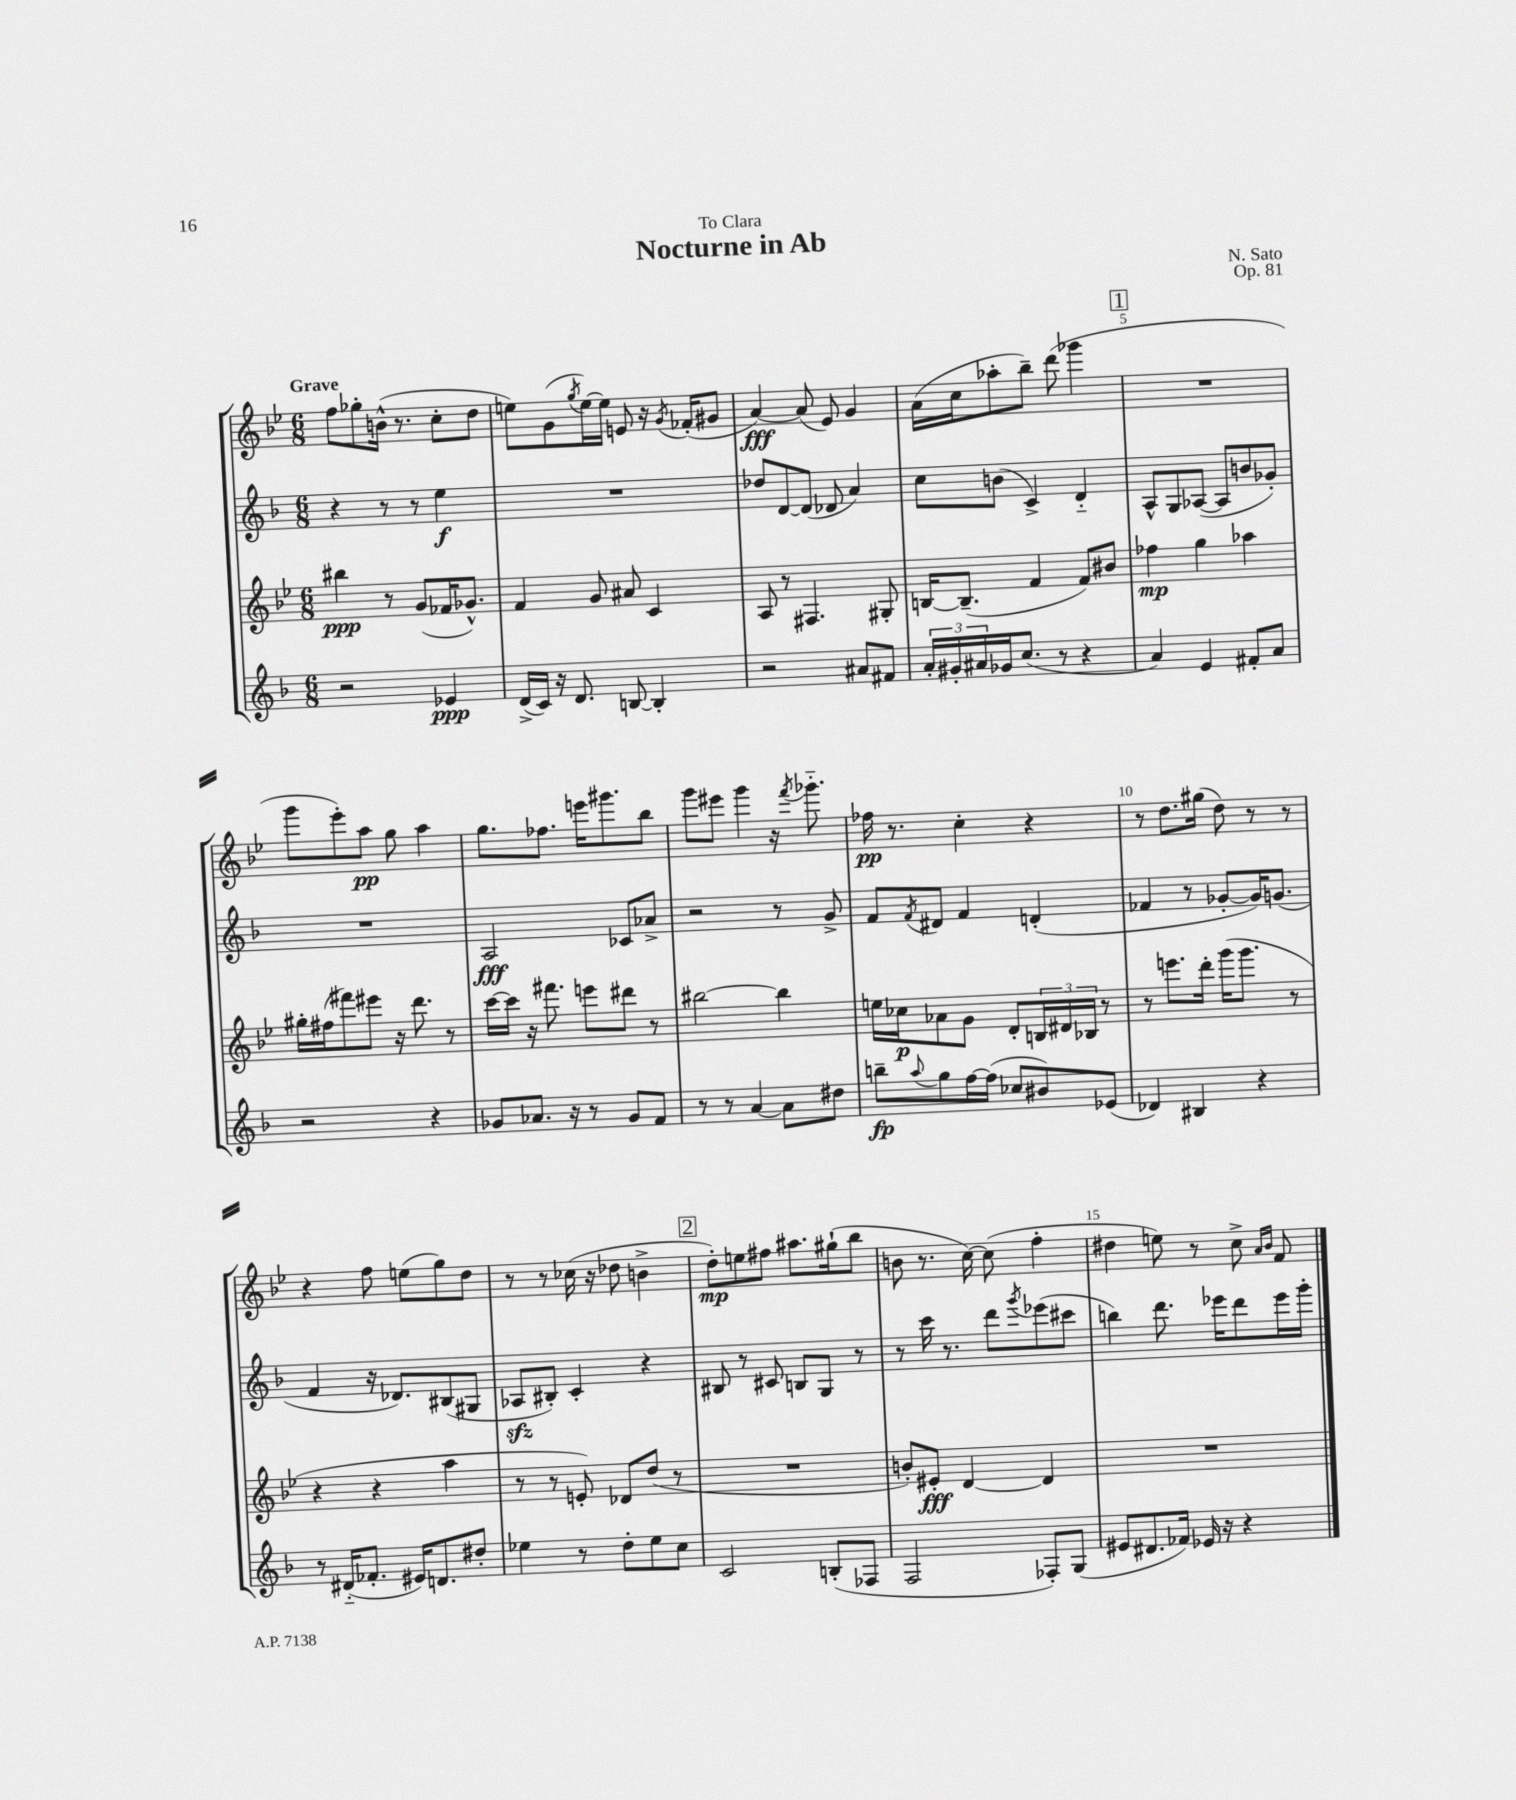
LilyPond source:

\header { title = "Nocturne in Ab" composer = "N. Sato" dedication = "To Clara" opus = "Op. 81" }
<<
\new StaffGroup <<
\new Staff = "s0" {
    \clef treble \key bes \major \numericTimeSignature \time 6/8 \tempo "Grave"
    f''8 ges''8-. b'16-^( r8. c''8-. d''8 |
    e''8) g'8( \acciaccatura { g''8 } e''16~) e''16 e'8 r16 \acciaccatura { g'8 } fes'16-.( gis'8 |
    a'4~\fff) a'8( ees'8) g'4 |
    a'16( c''16 aes''8-. bes''8--) d'''8( ges'''4 |
    \mark \markup { \box "1" } R2. |
    g'''8 ees'''8-.) a''8\pp g''8 a''4 |
    g''8. fes''8. e'''16 gis'''8. bes''8 |
    g'''8 eis'''8 g'''4 r16 \acciaccatura { f'''8 } ges'''8.-_ |
    fes''16\pp r8. c''4-. r4 |
    r8 d''8. gis''16( d''8) r8 r8 |
    r4 f''8 e''8( g''8) d''8 |
    r8 r8 ces''16( r16 des''8 b'4-> |
    \mark \markup { \box "2" } d''8-.\mp) e''8 fis''8 ais''8. gis''16-!( bes''8 |
    b'8 r8. c''16~) c''8( f''4-. |
    dis''4 e''8) r8 c''8-> \grace { a'16 bes'16 } f'8 \bar "|." |
}
\new Staff = "s1" {
    \clef treble \key f \major \numericTimeSignature \time 6/8
    r4 r8 r8 e''4\f |
    R2. |
    des''8 d'8~ d'8( des'8 a'4) |
    c''8 b'8( c'4->) d'4-_ |
    \mark \markup { \box "1" } a8-^ g8 aes8~( aes8 b'8 ges'8-.) |
    R2. |
    a2\fff ces'8 aes'8-> |
    r2 r8 g'8-> |
    f'8 \acciaccatura { f'8 } dis'8 f'4 d'4-.( |
    fes'4 r8 ges'8~-. ges'16) g'8.( |
    f'4 r16 des'8.) bis8( gis8 |
    aes8\sfz bis8-.) c'4-. r4 |
    \mark \markup { \box "2" } bis8 r8 cis'8 b8 g8 r8 |
    r8 c'''16 r8. d'''8 \acciaccatura { g'''8 } ees'''8( cis'''8 |
    b''4) d'''8. ees'''16 d'''8 ees'''16 g'''16-. \bar "|." |
}
\new Staff = "s2" {
    \clef treble \key bes \major \numericTimeSignature \time 6/8
    bis''4\ppp r8 g'8( fes'16 ges'8.-^) |
    f'4 g'8 ais'8 c'4 |
    a8 r8 fis4. gis8-. |
    b16~ b8.--( f'4 f'8) bis'8 |
    \mark \markup { \box "1" } fes''4\mp g''4 aes''4 |
    gis''16-. fis''16( fis'''8) eis'''8 r16 d'''8. r8 |
    c'''16~ c'''16 r16 fis'''8. e'''8 dis'''8 r8 |
    bis''2~ bis''4 |
    e''16 ces''16\p aes'8 g'8 d'8-. \tuplet 3/2 { b16 dis'16 bes16 } r8 |
    r8 e'''8. d'''16-. g'''16( g'''8. r8 |
    r4 r4 a''4 |
    r8 r8 e'8-.) des'8 d''8( r8 |
    \mark \markup { \box "2" } R2. |
    b'8-.) eis'8-.\fff d'4~ d'4 |
    R2. \bar "|." |
}
\new Staff = "s3" {
    \clef treble \key f \major \numericTimeSignature \time 6/8
    r2 ees'4\ppp |
    d'16->( c'16) r16 d'8. b8~ b4-. |
    r2 ais'8 fis'8 |
    \tuplet 3/2 { a'16-. gis'16-. ais'16 } ges'16 c''8.( r8 r4 |
    \mark \markup { \box "1" } a'4) e'4 fis'8-. a'8 |
    r2 r4 |
    ges'8 aes'8. r16 r8 ges'8 f'8 |
    r8 r8 a'4~ a'8 dis''8 |
    b''8--\fp \appoggiatura { a''8 } g''8 f''16~ f''16( ces''8 bis'8) ees'8( |
    des'4) bis4 r4 |
    r8 dis'16-_( fes'8.-. eis'16) d'8. dis''8-. |
    ees''4 r8 d''8-. ees''8 c''8 |
    \mark \markup { \box "2" } c'2 b8-.( fes8 |
    f2 fes8-.) g8( |
    eis'8 dis'8. fes'16) ees'16 r16 r4 \bar "|." |
}
>>
>>
\layout { \context { \Score \override BarNumber.break-visibility = ##(#f #t #t) barNumberVisibility = #(every-nth-bar-number-visible 5) } }
